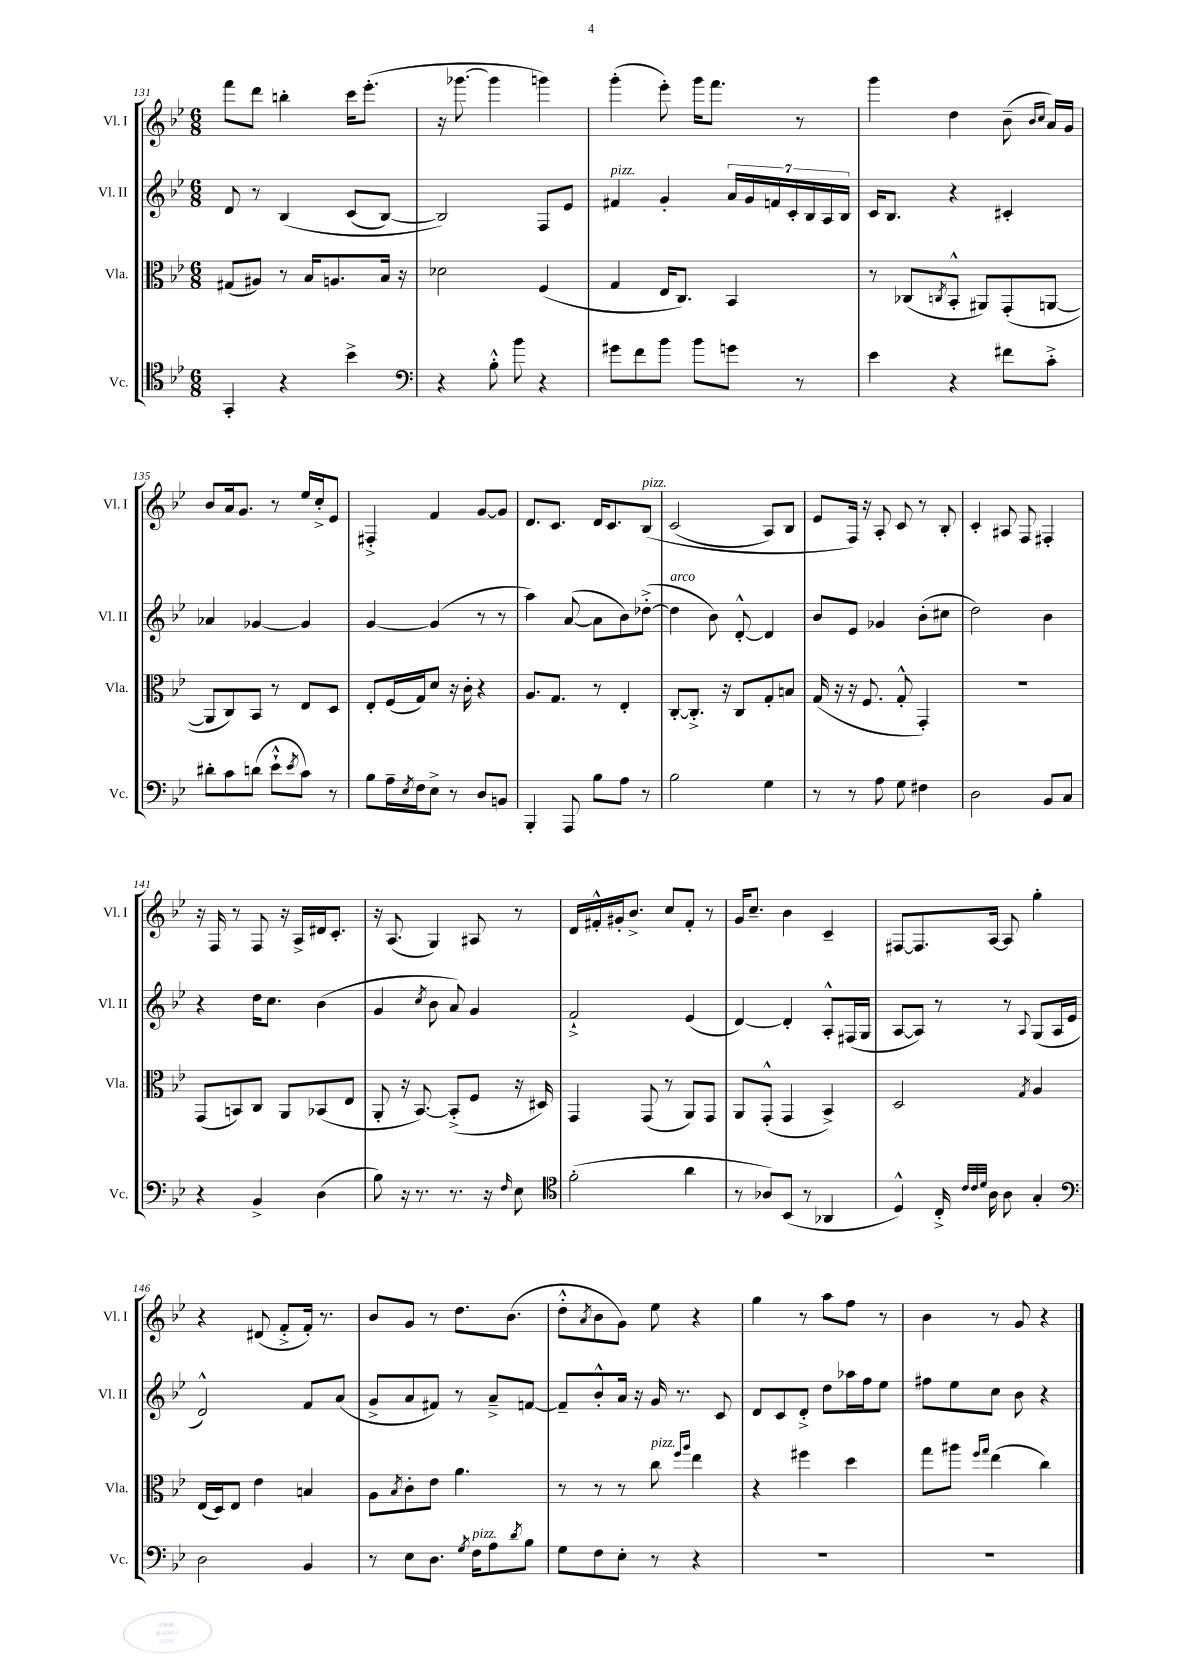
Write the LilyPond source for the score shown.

<<
\new StaffGroup <<
\new Staff = "s0" \with { instrumentName = "Vl. I" shortInstrumentName = "Vl. I" } {
    \clef treble \key bes \major \numericTimeSignature \time 6/8
    f'''8 d'''8 b''4-. c'''16 ees'''8.-.( |
    r16 ges'''8.~ ges'''4 g'''4) |
    g'''4-.( ees'''8-.) g'''16 f'''8. r8 |
    g'''4 d''4 bes'8--( \grace { bes'16 c''16 } a'16) g'16 |
    bes'8 a'16 g'8. r8 ees''16 c''16-.-> ees'8 |
    fis4-.-> f'4 g'8~ g'8 |
    d'8. c'8. d'16 c'8. bes8^\markup { \italic "pizz." }\( |
    c'2( a8) bes8 |
    ees'8 f16\) r16 a8-. c'8 r8 bes8-. |
    c'4-. ais8 f8 fis4-. |
    r16 f16 r8 f8 r16 a16-> dis'16 c'8.-. |
    r16 a8.( g4) ais8 r8 |
    d'16 fis'16-.-^ gis'16-. bes'8.-> c''8 fis'8-. r8 |
    g'16 c''8.-- bes'4 c'4-- |
    fis8~ fis8. a16~ a8 g''4-. |
    r4 dis'8( f'8-.-> f'16-.) r8. |
    bes'8 g'8 r8 d''8. bes'8.( |
    d''8-.-^ \acciaccatura { a'8 } bes'8 g'8) ees''8 r4 |
    g''4 r8 a''8 f''8 r8 |
    bes'4 r8 g'8 r4 \bar "|." |
}
\new Staff = "s1" \with { instrumentName = "Vl. II" shortInstrumentName = "Vl. II" } {
    \clef treble \key bes \major \numericTimeSignature \time 6/8
    d'8 r8 bes4\( c'8( bes8~) |
    bes2\) f8 ees'8 |
    fis'4^\markup { \italic "pizz." } g'4-. \tuplet 7/4 { a'16 g'16 f'16 c'16-. bes16 a16 bes16 } |
    c'16 bes8. r4 cis'4-. |
    aes'4 ges'4~ ges'4 |
    g'4~ g'4( r8 r8 |
    a''4) a'8~( a'8 bes'8) des''8~-.->( |
    des''4^\markup { \italic "arco" } bes'8) d'8~-.-^ d'4 |
    bes'8 ees'8 ges'4 bes'8-.( cis''8 |
    d''2) bes'4 |
    r4 d''16 c''8. bes'4( |
    g'4 \acciaccatura { c''8 } bes'8 a'8) g'4 |
    f'2-!-> ees'4( |
    d'4~) d'4-. a8-.-^ fis16( g16 |
    a8~ a8) r8 r8 \appoggiatura { a8 } g8( a16 ees'16 |
    d'2-^) f'8 a'8( |
    g'8-> a'8 fis'8) r8 a'8---> f'8~ |
    f'8-- bes'8-.-^ a'16 r16 g'16 r8. c'8 |
    d'8 c'8 d'8-.-> d''8 aes''16 f''16 ees''8 |
    fis''8 ees''8 c''8 bes'8 r4 \bar "|." |
}
\new Staff = "s2" \with { instrumentName = "Vla." shortInstrumentName = "Vla." } {
    \clef alto \key bes \major \numericTimeSignature \time 6/8
    gis8( ais8) r8 bes16 a8. bes16 r16 |
    des'2 f4( |
    g4 ees16 c8.) bes,4 |
    r8 ces8( \acciaccatura { c8 } bes,8-.-^ ais,8) g,8-.( a,8~ |
    a,8 c8) bes,8 r8 ees8 d8 |
    ees8-. f16( g16) d'8 r16 c'16-. r4 |
    a8. g8. r8 ees4-. |
    c8~-. c8.-.-> r16 c8 g8-. b8 |
    g16( r16 r16 f8. g8-.-^ g,4-.) |
    R2. |
    g,8( b,8) c8 a,8 bes,8( ees8 |
    a,8-. r16 bes,8.~) bes,8-.->( f8 r16 dis16) |
    g,4 g,8( r8 a,8) g,8 |
    a,8 g,8-.-^( g,4 bes,4->) |
    d2 \acciaccatura { g8 } a4 |
    ees16( d16) ees8 ees'4 b4 |
    a8 \acciaccatura { bes8 } c'8-. ees'8 a'4. |
    r8 r8 r8 c''8^\markup { \italic "pizz." } \grace { f''16 a''16 } ees''4 |
    r4 fis''4 d''4 |
    g''8 ais''8 \grace { f''16 g''16 } ees''4( c''4) \bar "|." |
}
\new Staff = "s3" \with { instrumentName = "Vc." shortInstrumentName = "Vc." } {
    \clef tenor \key bes \major \numericTimeSignature \time 6/8
    g,4-. r4 bes'4-> |
    \clef bass r4 bes8-.-^ bes'8 r4 |
    gis'8 f'8 bes'8 bes'8 g'8 r8 |
    ees'4 r4 fis'8 c'8-.-> |
    dis'8-. c'8 d'8( ees'8-!-^ \acciaccatura { ees'8 } c'8) r8 |
    bes8 a16-- \acciaccatura { ees8 } f16 ees8-> r8 d8 b,8 |
    bes,,4-. a,,8 bes8 a8 r8 |
    bes2 g4 |
    r8 r8 a8 g8 fis4 |
    d2 bes,8 c8 |
    r4 bes,4-> d4( |
    bes8) r16 r8. r8. r16 \grace { f16 } ees8 |
    \clef tenor f'2-.( a'4 |
    r8 aes8) bes,8( r8 aes,4 |
    d4-^) c16-.-> \grace { c'32 c'32 d'32 } a16 a8 g4-. |
    \clef bass d2 bes,4 |
    r8 ees8 d8. \acciaccatura { g8 } f16^\markup { \italic "pizz." } a8 \acciaccatura { d'8 } bes8 |
    g8 f8 ees8-. r8 r4 |
    R2. |
    R2. \bar "|." |
}
>>
>>
\layout { \context { \Score currentBarNumber = #131 } }
